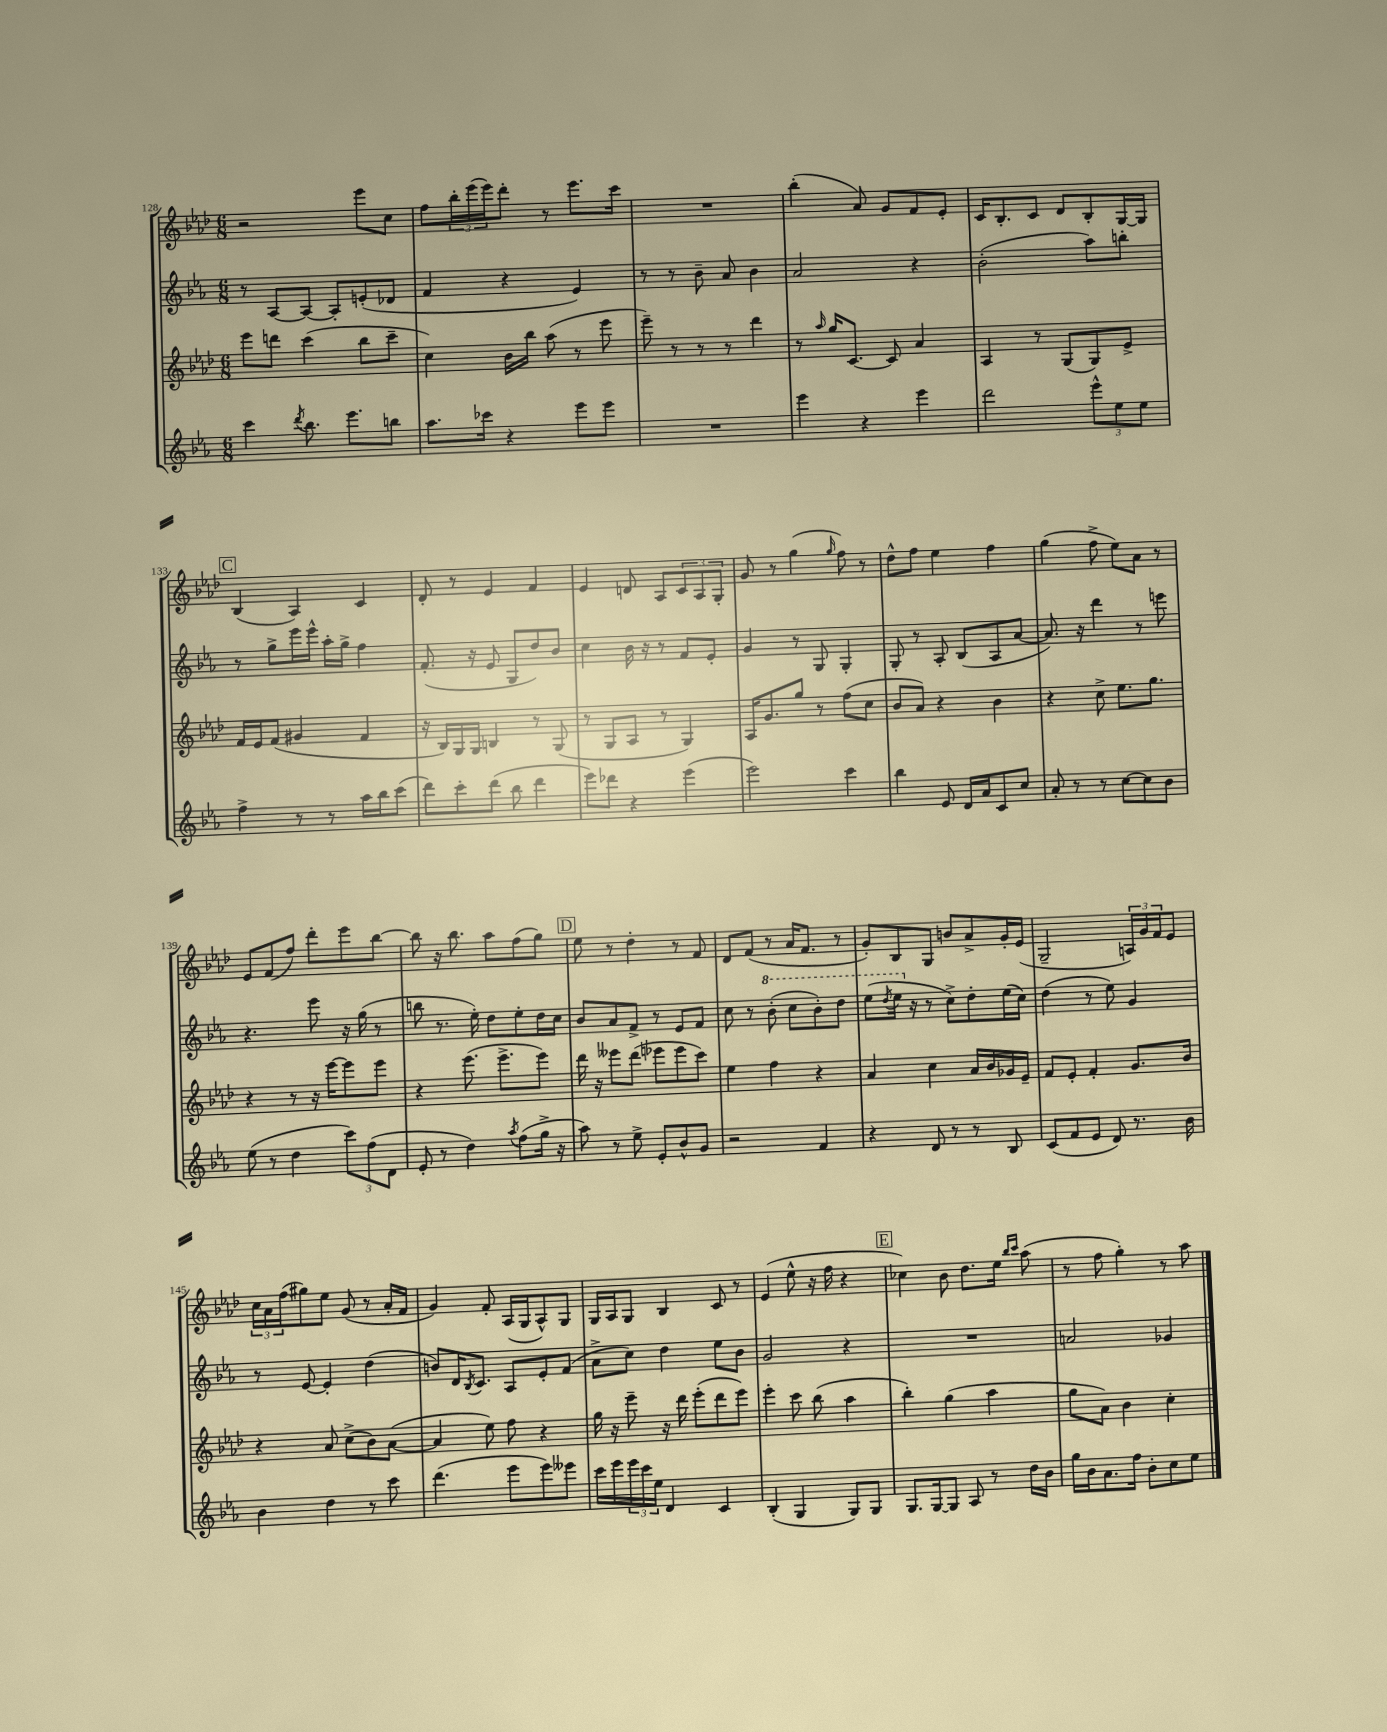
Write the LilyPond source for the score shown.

<<
\new StaffGroup <<
\new Staff = "s0" {
    \clef treble \key aes \major \numericTimeSignature \time 6/8
    r2 ees'''8 c''8 |
    f''8 \tuplet 3/2 { bes''16-. ees'''16( ees'''16) } des'''8-. r8 ees'''8. c'''16 |
    R2. |
    bes''4-.( aes'8) g'8 f'8 ees'8-. |
    c'16 bes8.-. c'8 des'8 bes8-. g16~ g16 |
    \mark \markup { \box "C" } bes4( aes4) c'4 |
    des'8-. r8 ees'4 f'4 |
    ees'4 d'8 aes8 \tuplet 3/2 { c'8 aes8 g8-. } |
    g'8 r8 g''4( \grace { g''16 } f''8) r8 |
    des''8-^ f''8 ees''4 f''4 |
    g''4( f''8-> ees''8) aes'8 r8 |
    ees'8 f'8( f''8) des'''8-. ees'''8 bes''8~ |
    bes''8 r16 bes''8. aes''8 f''8( g''8) |
    \mark \markup { \box "D" } ees''8 r8 des''4-. r8 f'8 |
    des'8 f'8( r8 aes'16 f'8. r8 |
    g'8-.) bes8 g8 b'8 aes'8-> g'16-. ees'16( |
    g2-- \tuplet 3/2 { a16) g'16 f'16 } ees'8 |
    \tuplet 3/2 { c''16 aes'16 f''16( } gis''8) ees''8 g'8( r8 aes'16-. f'16 |
    g'4) f'8-. aes16( g16 aes8-^) g8 |
    g16 aes16 g8 bes4 c'8 r8 |
    ees'4( ees''8-^ r16 f''16 r4 |
    \mark \markup { \box "E" } ces''4) bes'8 des''8. ees''16 \grace { bes''16 c'''16 } aes''8( |
    r8 f''8 g''4-.) r8 aes''8 \bar "|." |
}
\new Staff = "s1" {
    \clef treble \key ees \major \numericTimeSignature \time 6/8
    r8 aes8~ aes8~ aes8-. e'8-.( des'8 |
    f'4 r4 ees'4) |
    r8 r8 bes'8-- aes'8 bes'4 |
    aes'2 r4 |
    bes'2-.( aes''8) b''8-. |
    \mark \markup { \box "C" } r8 g''8-> ees'''16 ees'''16-^ aes''16-. g''16-> f''4 |
    f'8.-.( r16 ees'8 g8 d''8) bes'8 |
    c''4 bes'16 r16 r8 f'8 ees'8-. |
    g'4 r8 g8 g4-. |
    g8-. r8 aes8-. bes8( aes8 aes'8~ |
    aes'8.) r16 d'''4 r8 e'''8 |
    r4. ees'''8 r16 g''16( r8 |
    b''8 r8. ees''16-.) d''8 ees''8-. d''16 c''16 |
    \mark \markup { \box "D" } bes'8 aes'8 f'8-> r8 ees'8 f'8 |
    c''8 r8 \ottava #1 bes''8-.( c'''8 bes''8-.) d'''8 |
    ees'''8( \acciaccatura { d'''8 } ees'''16 \ottava #0 r16 r8 c''8->) d''8-. ees''16( c''16) |
    d''4( r8 ees''8) g'4 |
    r8 ees'8~ ees'4-. d''4( |
    b'8) d'16 \acciaccatura { bes8 } c'8. aes8 ees'8-. f'8( |
    aes'8-> c''8) d''4 ees''8 bes'8 |
    g'2 r4 |
    \mark \markup { \box "E" } R2. |
    a'2 ges'4 \bar "|." |
}
\new Staff = "s2" {
    \clef treble \key aes \major \numericTimeSignature \time 6/8
    ees'''8 d'''8 c'''4( bes''8 c'''8-- |
    c''4) bes'16 bes''16 aes''8( r8 ees'''8 |
    ees'''8--) r8 r8 r8 des'''4 |
    r8 \grace { aes''16 } g''16 c'8.~ c'8 aes'4 |
    aes4 r8 g8( g8) ees'8-> |
    \mark \markup { \box "C" } f'16 ees'16 f'8( gis'4 f'4 |
    r16 bes16) g16 g16 b4 r8 g8( |
    r8 g8 aes8 r8 g4) |
    aes16 g'8. g''8 r8 f''8( c''8 |
    bes'8 aes'8) r4 bes'4 |
    r4 c''8-> ees''8. g''8. |
    r4 r8 r16 ees'''16~ ees'''8 ees'''8 |
    r4 ees'''8.( ees'''8.-> ees'''8) |
    \mark \markup { \box "D" } des'''16 r16 eeses'''8 des'''8( ees'''8 ees'''8 c'''8) |
    ees''4 f''4 r4 |
    aes'4 c''4 aes'16 bes'16 ges'16 ees'16-- |
    f'8 ees'8-. f'4-. g'8. bes'16 |
    r4 aes'8 c''8->( bes'8) aes'8~( |
    aes'4 ees''8) f''8 r4 |
    g''16 r16 ees'''8-- r16 des'''16 ees'''8-.( des'''8 ees'''8) |
    ees'''4-. c'''8 bes''8( aes''4 |
    \mark \markup { \box "E" } bes''4-.) g''4( aes''4 |
    g''8 aes'8) bes'4 c''4-. \bar "|." |
}
\new Staff = "s3" {
    \clef treble \key ees \major \numericTimeSignature \time 6/8
    c'''4 \acciaccatura { d'''8 } bes''8. ees'''8. b''8 |
    aes''8. ces'''16 r4 ees'''8 ees'''8 |
    R2. |
    ees'''4 r4 ees'''4 |
    d'''2 \tuplet 3/2 { ees'''8-^ ees''8 ees''8 } |
    \mark \markup { \box "C" } f''4-> r8 r8 aes''16 bes''16 c'''8( |
    d'''8) c'''8-. d'''8( bes''8 d'''4 |
    ees'''8) des'''8 r4 ees'''4( |
    ees'''2) c'''4 |
    bes''4 ees'8 d'16 aes'16 c'8 c''8 |
    aes'8-. r8 r8 c''8~ c''8 bes'8 |
    ees''8( r8 d''4 \tuplet 3/2 { c'''8) f''8( d'8 } |
    ees'8-. r8 d''4) \acciaccatura { aes''8 } f''8( g''16-> r16 |
    \mark \markup { \box "D" } aes''8) r8 ees''8-> ees'8-. bes'8-^ g'8 |
    r2 f'4 |
    r4 d'8 r8 r8 bes8 |
    c'8( f'8 ees'8 d'8) r8. bes'16 |
    bes'4 d''4 r8 c'''8 |
    d'''4.( ees'''8 ees'''8) eeses'''8 |
    c'''16 ees'''16 \tuplet 3/2 { ees'''16 c'''16 ees''16 } d'4 c'4 |
    bes4-.( g4 g8) g8 |
    \mark \markup { \box "E" } g8. g16~ g8 aes8 r8 d''16 bes'16 |
    g''16 bes'16 aes'8. f''16 bes'8-. c''8 ees''8 \bar "|." |
}
>>
>>
\layout { \context { \Score currentBarNumber = #128 } }
